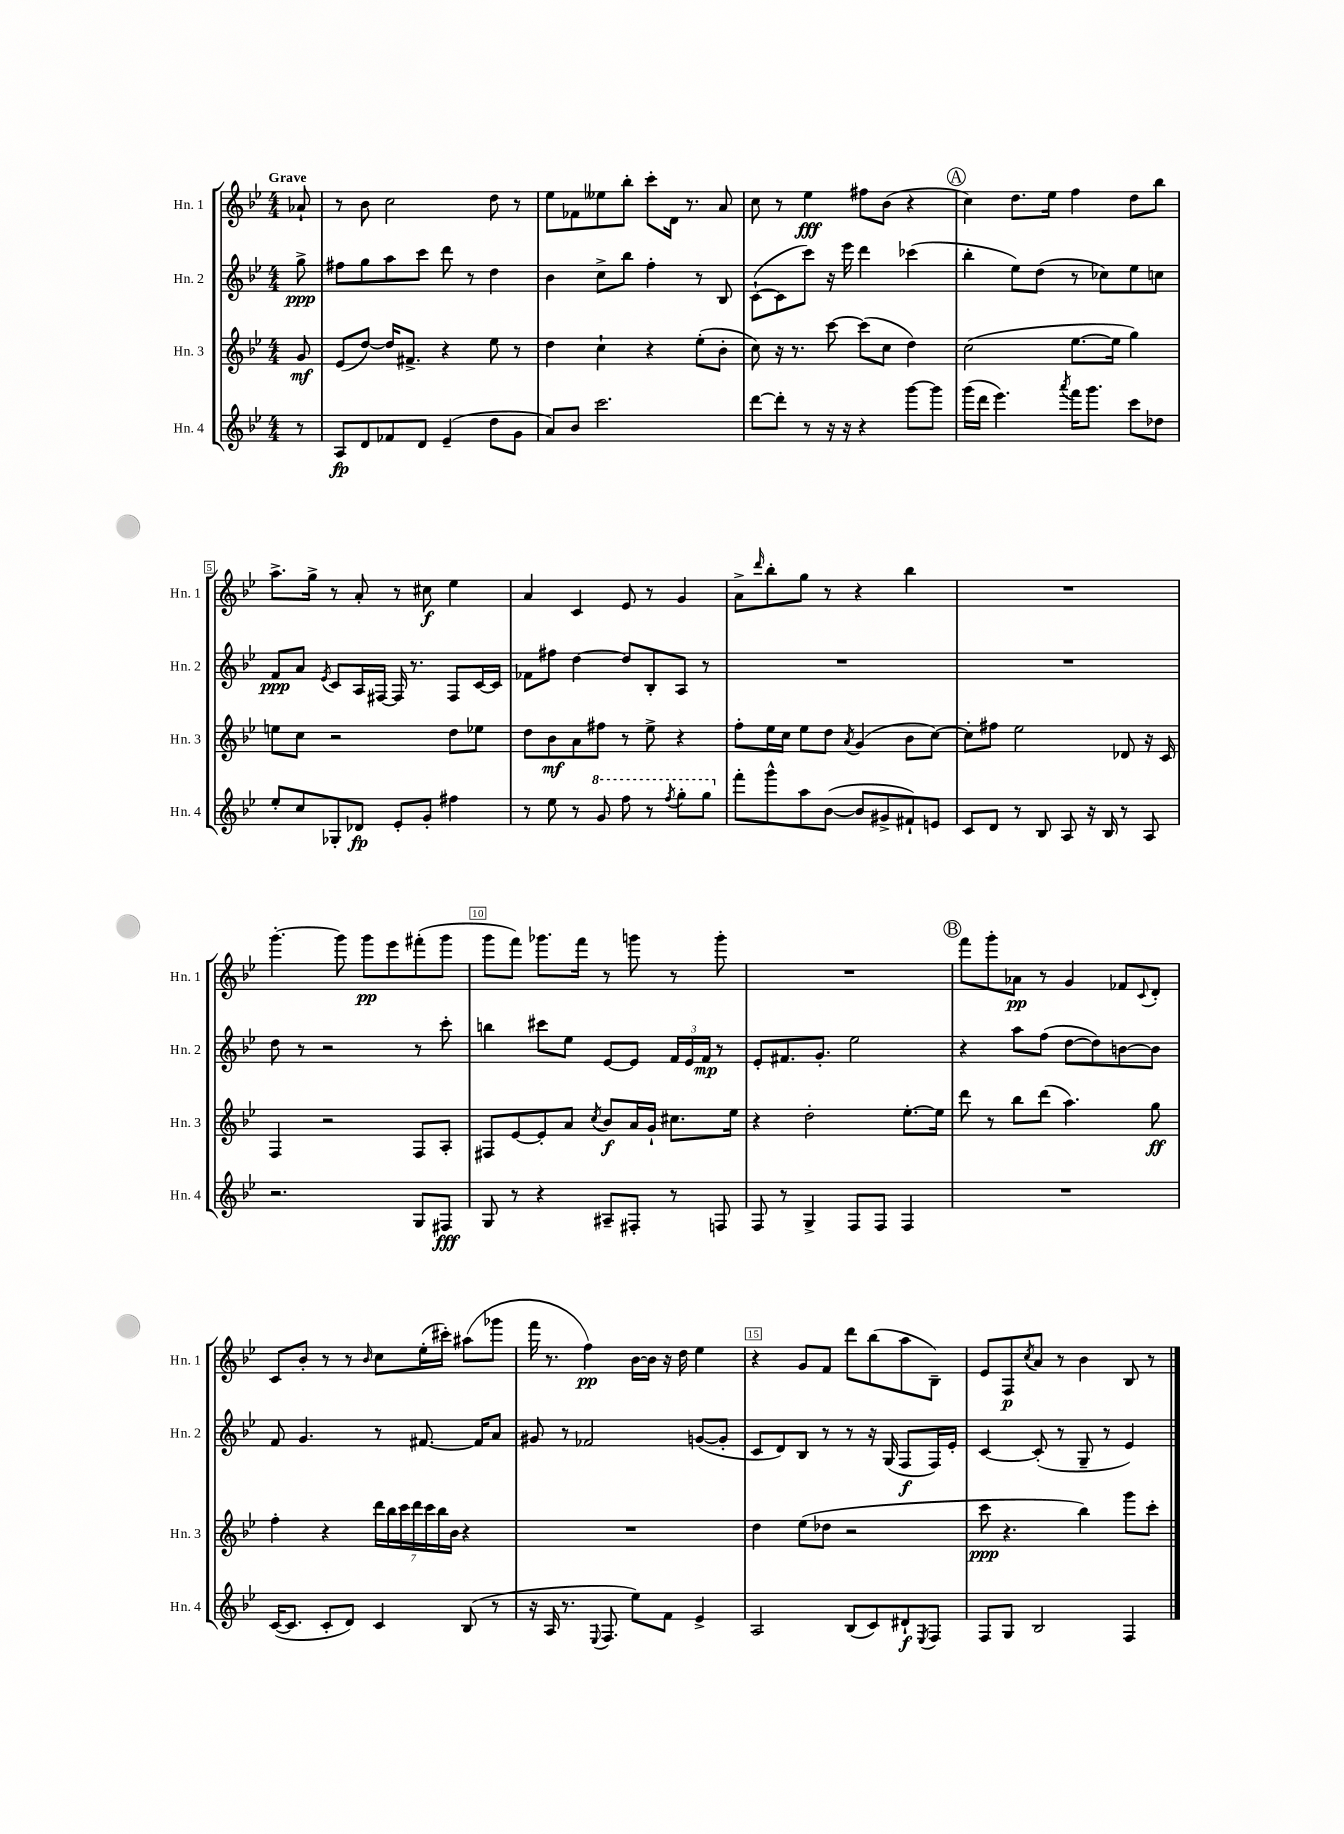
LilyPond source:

<<
\new StaffGroup <<
\new Staff = "s0" \with { instrumentName = "Hn. 1" shortInstrumentName = "Hn. 1" } {
    \clef treble \key bes \major \numericTimeSignature \time 4/4 \partial 8 \tempo "Grave"
    aes'8-! |
    r8 bes'8 c''2 d''8 r8 |
    ees''8 fes'8 eeses''8 bes''8-. c'''8-. d'16 r8. a'8 |
    c''8 r8 ees''4\fff fis''8 bes'8( r4 |
    \mark \markup { \circle "A" } c''4) d''8. ees''16 f''4 d''8 bes''8 |
    a''8.-> g''16-> r8 a'8-. r8 cis''8\f ees''4 |
    a'4 c'4 ees'8 r8 g'4 |
    a'8-> \grace { d'''16 } bes''8-. g''8 r8 r4 bes''4 |
    R1 |
    g'''4.~-. g'''8 g'''8\pp ees'''8 fis'''8-.( g'''8 |
    g'''8 f'''8) ges'''8. f'''16 r8 g'''8 r8 g'''8-. |
    R1 |
    \mark \markup { \circle "B" } f'''8 g'''8-. aes'8\pp r8 g'4 fes'8 \appoggiatura { c'8 } d'8-. |
    c'8 bes'8-. r8 r8 \grace { bes'16 } c''8 ees''16-.( cis'''16-.) ais''8( ges'''8 |
    f'''16 r8. f''4\pp) bes'16~ bes'16 r16 d''16 ees''4 |
    r4 g'8 f'8 d'''8 bes''8( a''8 bes8--) |
    ees'8 f8\p \acciaccatura { c''8 } a'8 r8 bes'4 bes8 r8 \bar "|." |
}
\new Staff = "s1" \with { instrumentName = "Hn. 2" shortInstrumentName = "Hn. 2" } {
    \clef treble \key bes \major \numericTimeSignature \time 4/4 \partial 8
    g''8->\ppp |
    fis''8 g''8 a''8 c'''8 d'''8 r8 d''4 |
    bes'4 c''8-> bes''8 f''4-. r8 bes8 |
    c'8~-!( c'8 c'''8) r16 ees'''16 d'''4 ces'''4( |
    \mark \markup { \circle "A" } bes''4-. ees''8) d''8( r8 ces''8) ees''8 c''8 |
    f'8\ppp a'8 \acciaccatura { ees'8 } c'8 a16 fis16~ fis16 r8. fis8 c'16~ c'16 |
    fes'8 fis''8 d''4~ d''8 bes8-. a8 r8 |
    R1 |
    R1 |
    d''8 r8 r2 r8 c'''8-. |
    b''4 cis'''8 ees''8 ees'8~ ees'8 \tuplet 3/2 { f'16 ees'16 f'16\mp } r8 |
    ees'8-. fis'8. g'8.-. ees''2 |
    \mark \markup { \circle "B" } r4 a''8 f''8( d''8~ d''8) b'8~ b'8 |
    f'8 g'4. r8 fis'8.~ fis'16 a'8 |
    gis'8 r8 fes'2 g'8~( g'8-. |
    c'8 d'8) bes8 r8 r8 r16 g16( f8\f f16) ees'16-. |
    c'4~ c'8-.( r8 g8-- r8 ees'4) \bar "|." |
}
\new Staff = "s2" \with { instrumentName = "Hn. 3" shortInstrumentName = "Hn. 3" } {
    \clef treble \key bes \major \numericTimeSignature \time 4/4 \partial 8
    g'8\mf |
    ees'8( d''8~) d''16 fis'8.-> r4 ees''8 r8 |
    d''4 c''4-! r4 ees''8-.( bes'8-. |
    c''8) r16 r8. c'''8~ c'''8( c''8 d''4) |
    \mark \markup { \circle "A" } c''2( ees''8.~ ees''16 g''4) |
    e''8 c''8 r2 d''8 ees''8 |
    d''8 bes'8\mf a'8 fis''8 r8 ees''8-> r4 |
    f''8-. ees''16 c''16 ees''8 d''8 \acciaccatura { a'8 } g'4( bes'8 c''8~) |
    c''8-. fis''8 ees''2 des'8 r16 c'16 |
    f4 r2 f8 a8-. |
    fis8 ees'8~ ees'8-. a'8 \acciaccatura { c''8 } bes'8\f a'16 g'16-! cis''8. ees''16 |
    r4 d''2-. ees''8.~-. ees''16 |
    \mark \markup { \circle "B" } d'''8 r8 bes''8 d'''8( a''4.) g''8\ff |
    f''4-. r4 \tuplet 7/4 { d'''16 bes''16 c'''16 d'''16 c'''16 bes''16 bes'16 } r4 |
    R1 |
    d''4 ees''8( des''8 r2 |
    c'''8\ppp r4. bes''4) g'''8 c'''8-. \bar "|." |
}
\new Staff = "s3" \with { instrumentName = "Hn. 4" shortInstrumentName = "Hn. 4" } {
    \clef treble \key bes \major \numericTimeSignature \time 4/4 \partial 8
    r8 |
    a8\fp d'8 fes'8 d'8 ees'4--( d''8 g'8 |
    a'8) bes'8 c'''2. |
    d'''8~ d'''8-. r8 r16 r16 r4 g'''8~ g'''8 |
    \mark \markup { \circle "A" } g'''16( d'''16 ees'''4.) \acciaccatura { a'''8 } f'''16 g'''8. c'''8 des''8 |
    ees''8-. c''8 ges8-. des'8\fp ees'8-. g'8-. fis''4 |
    r8 ees''8 r8 \ottava #1 g''8 f'''8 r8 \acciaccatura { f'''8 } g'''8-. g'''8 \ottava #0 |
    f'''8-. g'''8-^ a''8 bes'8~( bes'8 gis'8-> fis'8-!) e'8 |
    c'8 d'8 r8 bes8 a8 r16 bes16 r8 a8 |
    r2. g8 fis8\fff |
    g8 r8 r4 ais8-- fis8-. r8 f8 |
    f8 r8 g4-> f8 f8 f4 |
    \mark \markup { \circle "B" } R1 |
    c'16~( c'8. c'8-. d'8) c'4 bes8( r8 |
    r16 a16 r8. \appoggiatura { ees8 } f8. ees''8) f'8 ees'4-> |
    a2 bes8( c'8) dis'8-!\f \acciaccatura { ees8 } f8 |
    f8 g8 bes2 f4 \bar "|." |
}
>>
>>
\layout { \context { \Score \override BarNumber.break-visibility = ##(#f #t #t) barNumberVisibility = #(every-nth-bar-number-visible 5) \override BarNumber.stencil = #(make-stencil-boxer 0.1 0.3 ly:text-interface::print) } }
